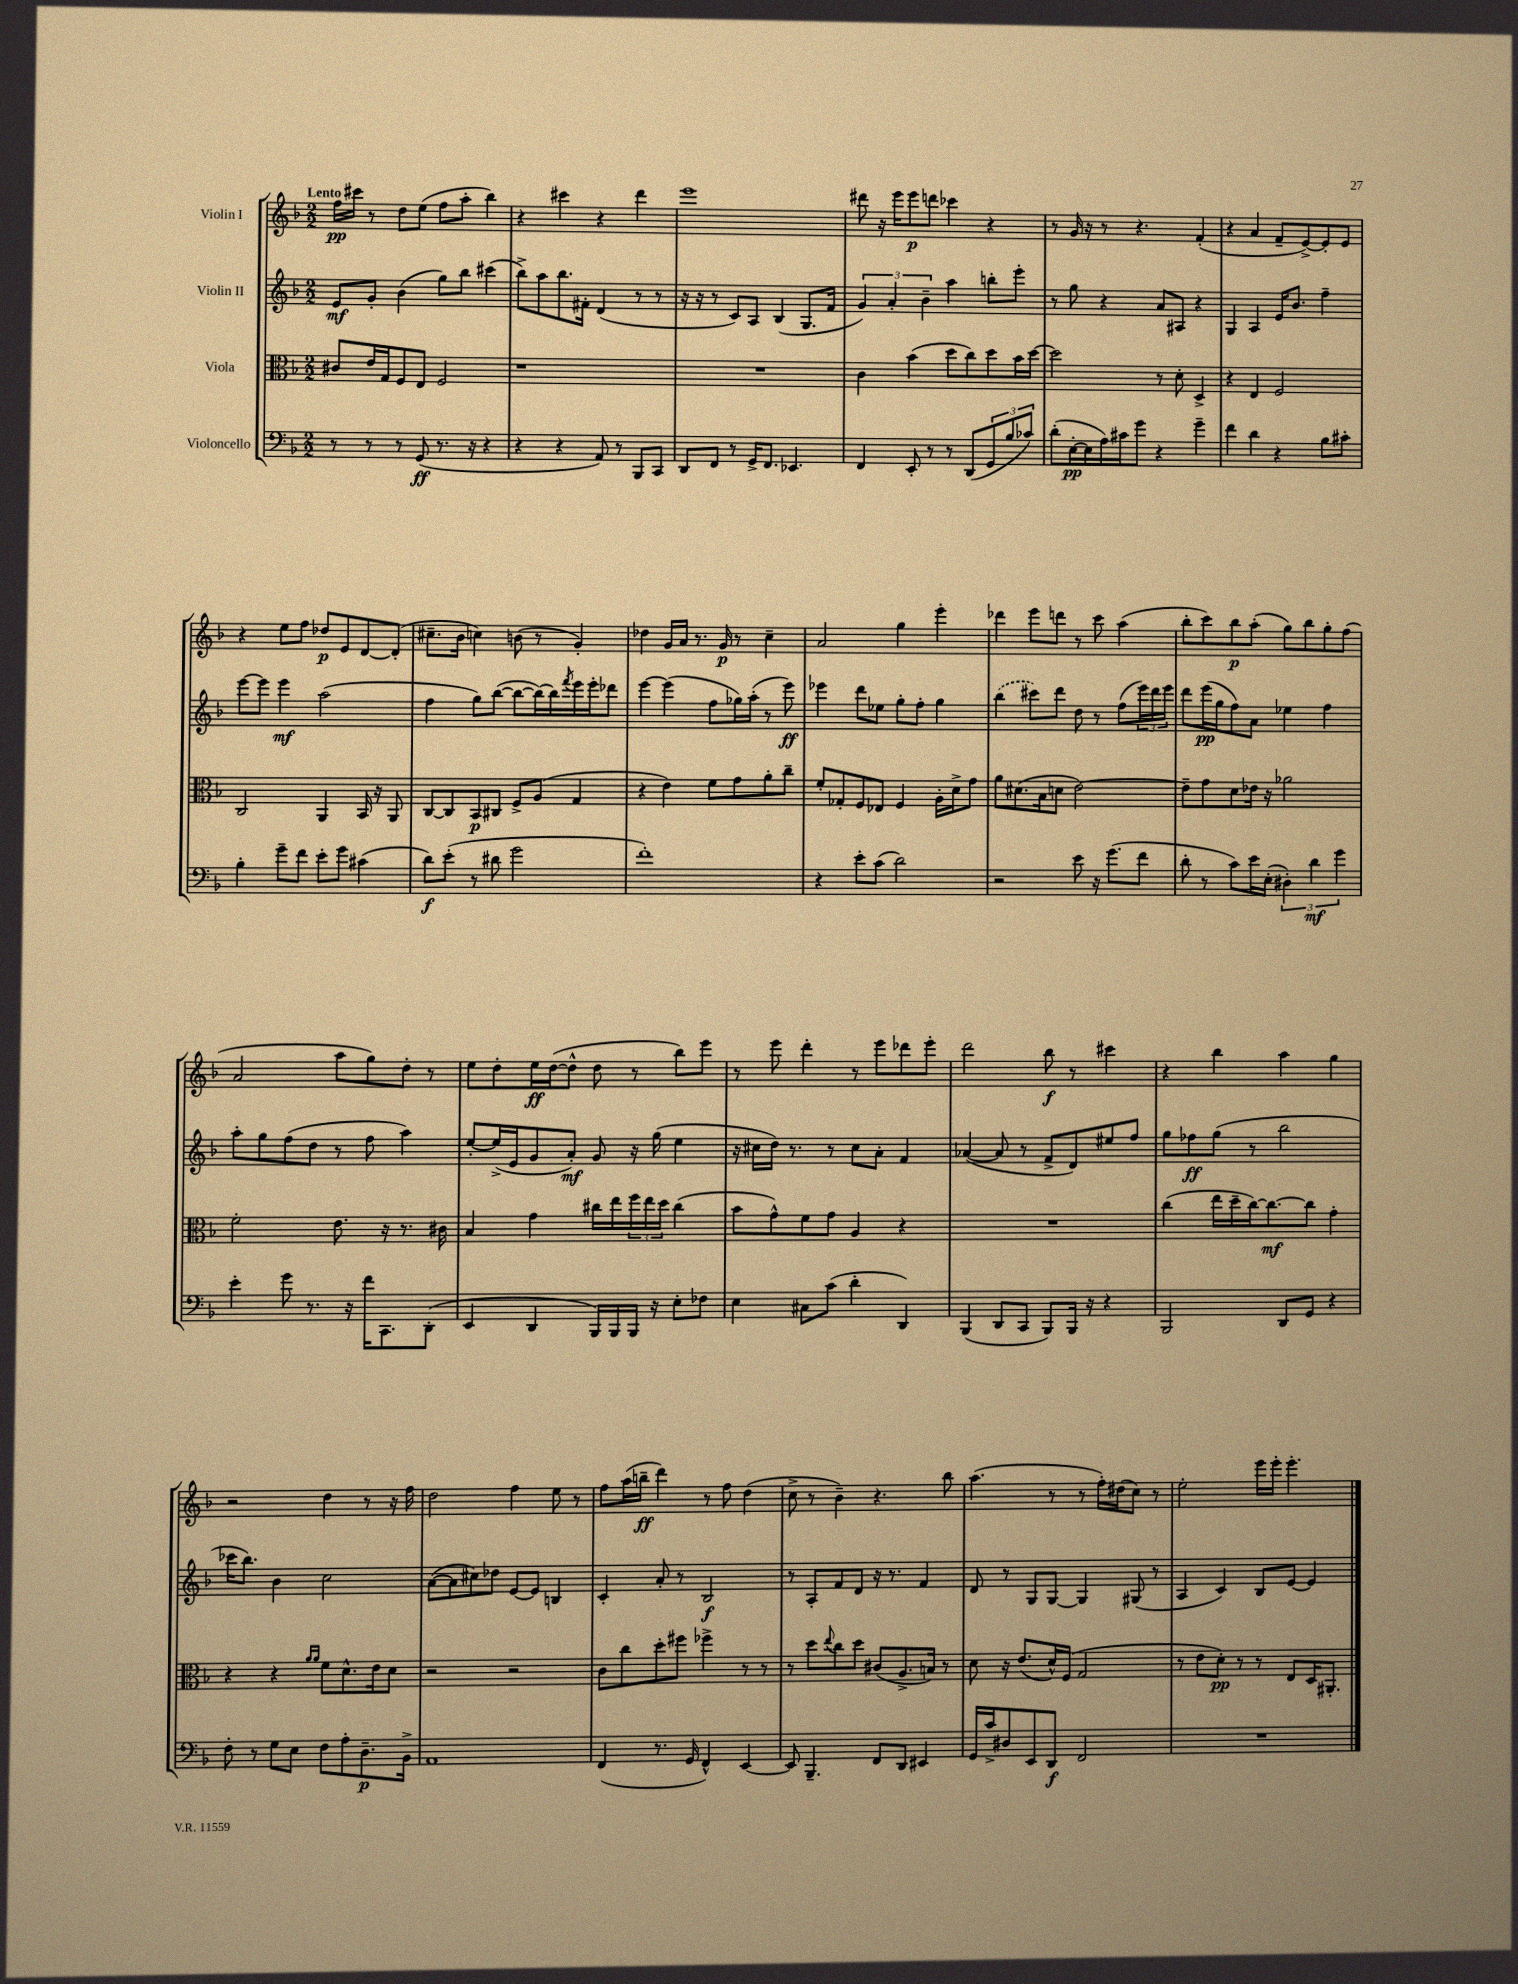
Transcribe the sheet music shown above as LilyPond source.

<<
\new StaffGroup <<
\new Staff = "s0" \with { instrumentName = "Violin I" } {
    \clef treble \key f \major \numericTimeSignature \time 2/2 \tempo "Lento"
    f''16\pp cis'''16 r8 d''8 e''8( f''8 a''8-. bes''4) |
    r4 cis'''4 r4 d'''4 |
    e'''1 |
    dis'''8 r16 e'''16 e'''8\p d'''8 ces'''4 r4 |
    r8 g'16 r16 r8 r4. f'4-.( |
    r4 a'4 f'8-- e'8~->) e'8-. e'8 |
    r4 e''8 f''8 des''8\p e'8 d'8~ d'8-.( |
    cis''8.-- bes'16 c''4) b'8( r8 g'4-.) |
    des''4 g'16 a'16 r8. g'16\p r8 c''4-- |
    a'2 g''4 e'''4-. |
    des'''4 e'''8 d'''8 r8 c'''8 a''4( |
    bes''8-. c'''8) bes''8\p a''8-.( g''8) bes''8 g''8-. f''8( |
    a'2 a''8 g''8) d''8-. r8 |
    e''8 d''8-. e''16\ff d''16~( d''8-^ d''8 r8 bes''8) e'''8 |
    r8 e'''8 d'''4-. r8 e'''8 des'''8 e'''8-. |
    d'''2 bes''8\f r8 cis'''4 |
    r4 bes''4 a''4 g''4 |
    r2 d''4 r8 r16 f''16 |
    d''2 f''4 e''8 r8 |
    f''8 a''16( b''16--\ff d'''4) r8 f''8 d''4( |
    c''8-> r8 bes'4--) r4. bes''8 |
    a''4.( r8 r8 f''16-.) dis''16( c''8) r8 |
    e''2-. e'''16 e'''16-. e'''4.-. \bar "|." |
}
\new Staff = "s1" \with { instrumentName = "Violin II" } {
    \clef treble \key f \major \numericTimeSignature \time 2/2
    e'8\mf g'8-. bes'4( g''8) bes''8 cis'''4( |
    bes''8->) a''8 bes''8. fis'16-. d'4( r8 r8 |
    r16 r16 r8 c'8) a8 bes4( g8. f'16 |
    \tuplet 3/2 { g'4) a'4-. bes'4-- } a''4 b''8-. e'''8-. |
    r8 g''8 r4 a'8 ais8 r4 |
    g4 a4 e'16 bes'8. f''4-- |
    e'''8~ e'''8 e'''4\mf a''2( |
    f''4 g''8) bes''8~( bes''8~ bes''16~) bes''16 \acciaccatura { f'''8 } e'''16 e'''16-. des'''8 |
    e'''4~ e'''4( f''8 ges''16) a''16-.( r8 e'''8\ff) |
    ees'''4 d'''8 ees''8 g''8-. f''8-. g''4 |
    \once \slurDashed bes''4( cis'''8) d'''8 d''8 r8 f''8( \tuplet 3/2 { e'''16) d'''16 e'''16 } |
    d'''8 e'''16\pp( g''16 f''8) a'8 ees''4 f''4 |
    a''8-. g''8 f''8( d''8 r8 f''8 a''4) |
    e''8~-. e''16->( e'16 g'8 a'8-.\mf) g'8 r16 g''16( e''4 |
    r16 cis''16 d''16) r8. r8 cis''8 a'8-. f'4 |
    aes'4~( aes'8 r8 f'8-> d'8) eis''8 f''8 |
    g''8 fes''8\ff g''8( r8 bes''2 |
    ces'''16 bes''8.) bes'4 c''2 |
    a'8~( a'8 cis''8) des''8 e'8~ e'8 b4 |
    c'4-. a'8-. r8 bes2\f |
    r8 a8-. f'8 d'8 r16 r8. f'4 |
    d'8 r8 g8 g8~ g4 gis8( r8 |
    a4 c'4) bes8 e'8~ e'4 \bar "|." |
}
\new Staff = "s2" \with { instrumentName = "Viola" } {
    \clef alto \key f \major \numericTimeSignature \time 2/2
    cis'8 e'16 g16 f8 e8 f2 |
    r1 |
    R1 |
    c'4 bes'4( d''8 c''8) d''8 bes'16 d''16~ |
    d''2 r8 d'8-. d4-> |
    r4 e4 f2 |
    c2 a,4 bes,16 r16 a,8 |
    c8~ c8 bes,8\p cis8 f8-> a8( g4 |
    r4 e'4) f'8 g'8 a'8-. c''8-- |
    f'8-. ges8-. f8 ees8 f4 a16-. d'16-> g'8 |
    a'8 dis'8.( bes16 d'8 e'2~) |
    e'8-- g'8 d'8 ees'16 r16 aes'2 |
    f'2-. e'8. r16 r8. cis'16 |
    bes4 g'4 cis''16 e''16 \tuplet 3/2 { f''16 e''16 d''16 } cis''4( |
    bes'8 g'8-^) f'8 g'8 a4 r4 |
    R1 |
    c''4( e''16 d''16-- c''16~) c''8.~\mf c''8 g'4-. |
    r4 r4 \grace { a'16 a'16 } f'8 d'8.-^ e'16 d'8 |
    r2 r2 |
    c'8 c''8 d''8-. fis''8 fes''4-> r8 r8 |
    r8 d''8 \appoggiatura { e''8 } c''8 d''8 cis'8( a8.-> b16) r8 |
    d'8 r16 e'8.( d'16-^) f16( g2 |
    r8 e'8 d'8-.\pp) r8 r8 e8 d16 ais,8.-. \bar "|." |
}
\new Staff = "s3" \with { instrumentName = "Violoncello" } {
    \clef bass \key f \major \numericTimeSignature \time 2/2
    r8 r8 r8 g,8\ff( r8. r16 r4 |
    r4 r4 a,8) r8 bes,,8 c,8 |
    d,8 f,8 r8 g,16-> f,8. ees,4. |
    f,4 e,8-. r8 r8 d,8( \tuplet 3/2 { g,8 bes8 ces'8) } |
    d'8-.( e16~-.\pp e16 a16) cis'16 g'8 r4 g'4-- |
    f'4 d'4 r4 bes8 cis'8-. |
    bes4-. g'8-- f'8 e'8-. g'8 cis'4( |
    d'8\f) e'8-.( r8 dis'8 g'2 |
    f'1-.) |
    r4 e'8-. c'8( d'2) |
    r2 e'8 r16 g'8.( f'8 |
    d'8-. r8 c'8) e'16 e16-.( \tuplet 3/2 { dis4-.) d'4\mf g'4 } |
    e'4-. g'8 r8. r16 f'16 c,8. d,8-.( |
    e,4 d,4 bes,,16) bes,,16 bes,,16 r16 e8-. fes8 |
    e4 cis8 c'8( d'4-. d,4) |
    bes,,4( d,8 c,8 bes,,8) bes,,16 r16 r4 |
    bes,,2 d,8 g,8 r4 |
    f8-. r8 g8 e8 f8 a8-. d8.--\p bes,16-> |
    a,1 |
    f,4( r8. g,16 f,4-^) e,4~ |
    e,8 bes,,4.-- f,8 d,8 eis,4 |
    g,16 c'16-> dis8 e,8 d,8\f f,2 |
    R1 \bar "|." |
}
>>
>>
\layout { \context { \Score \remove "Bar_number_engraver" } }
